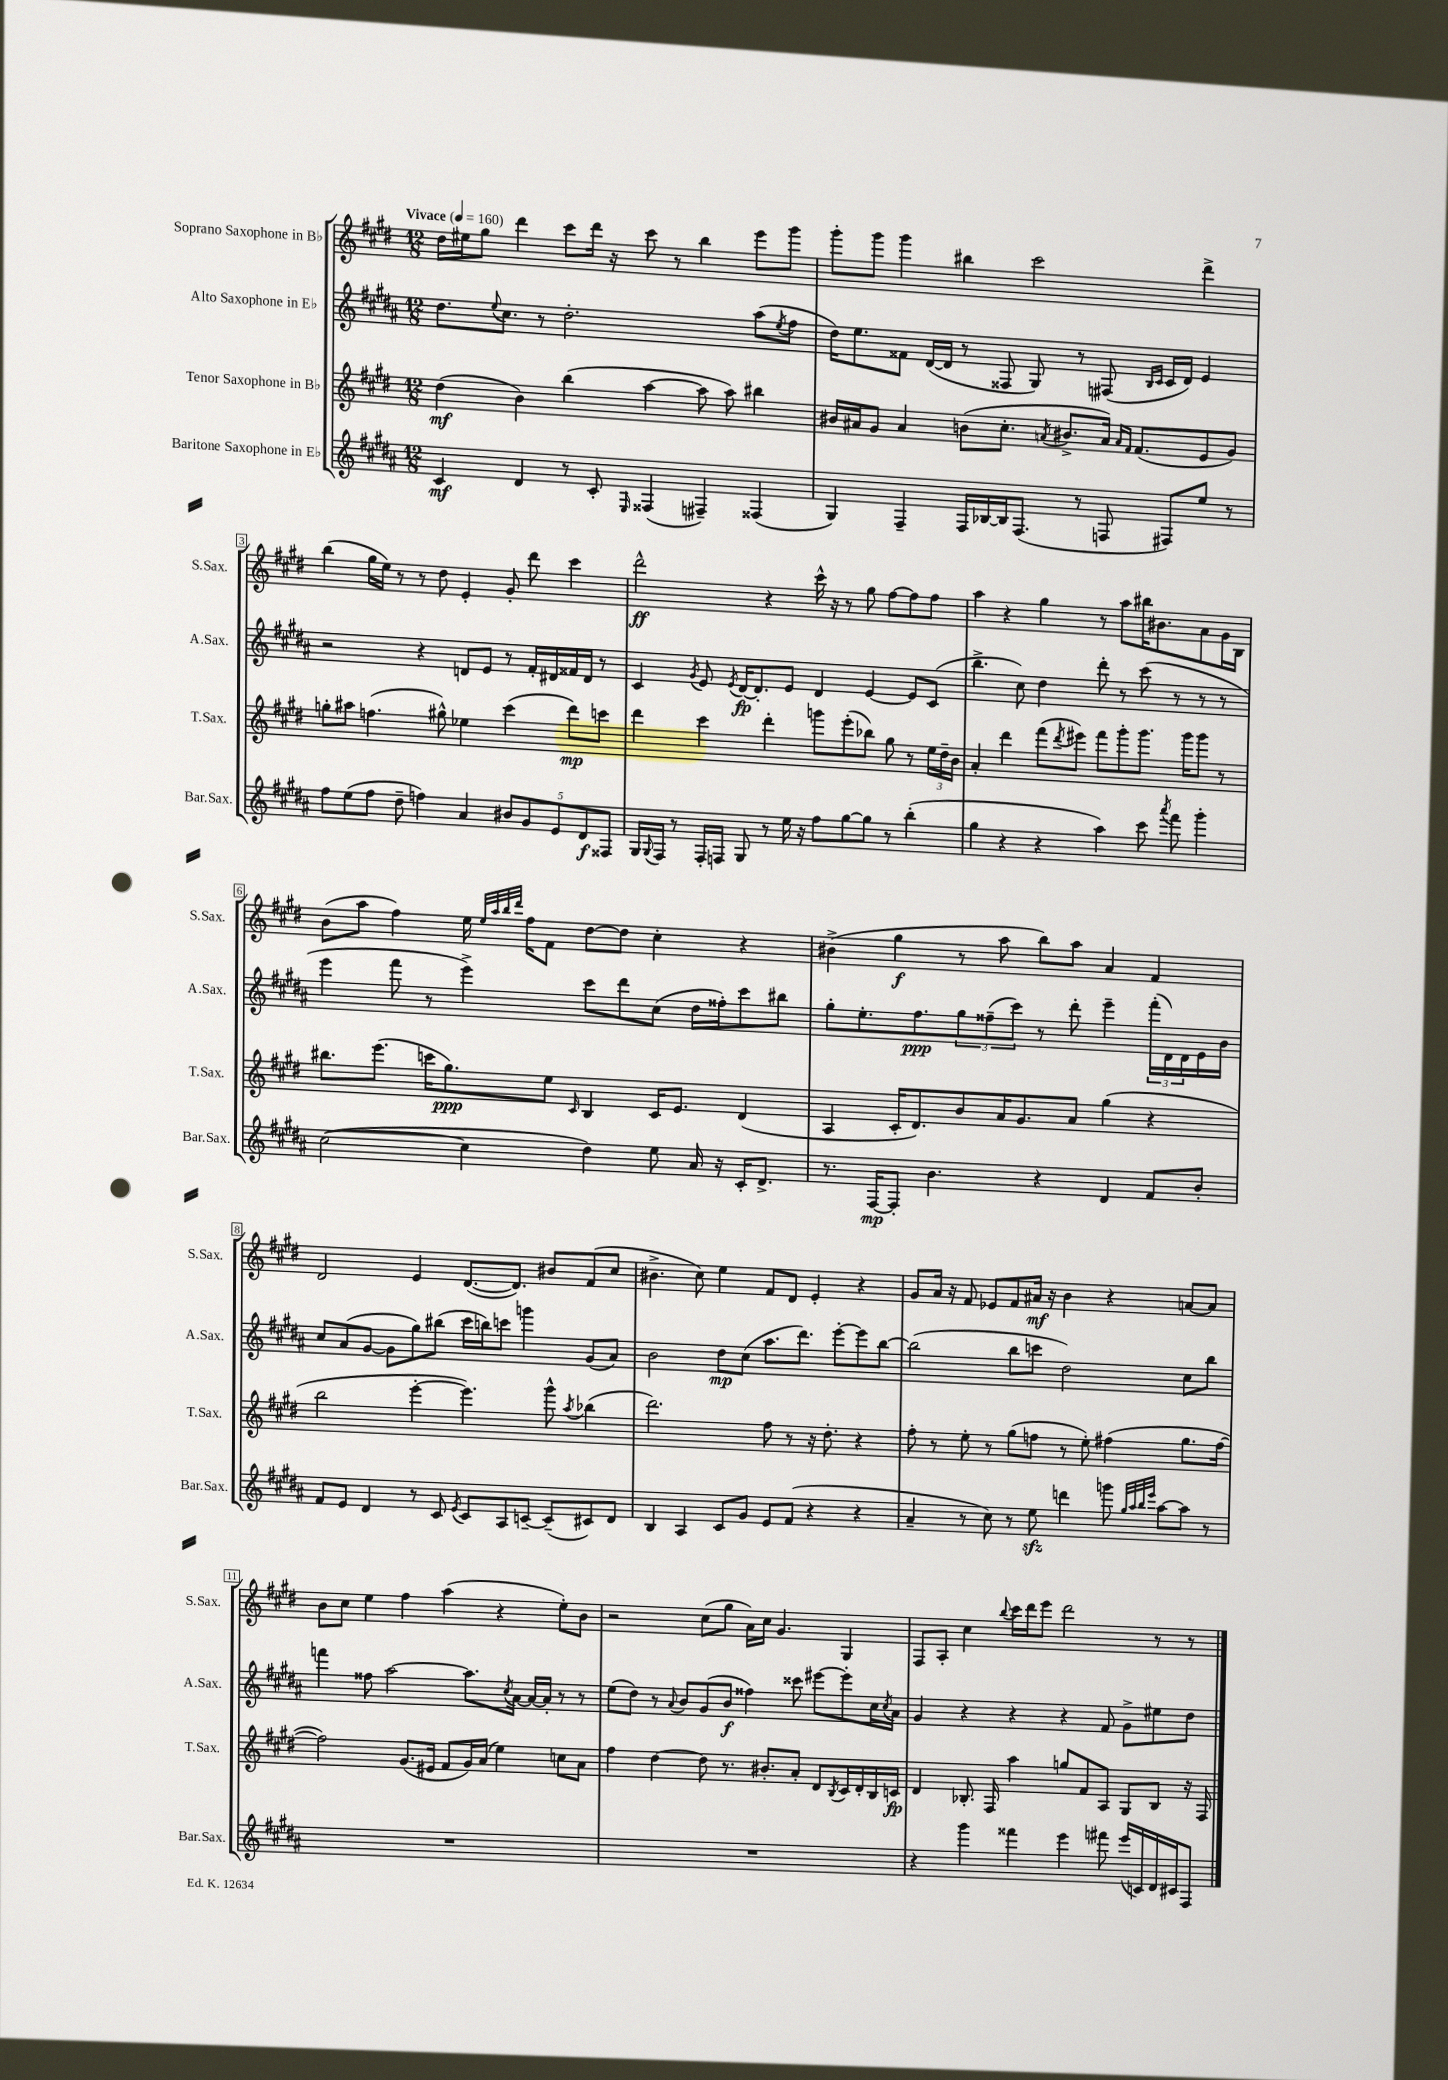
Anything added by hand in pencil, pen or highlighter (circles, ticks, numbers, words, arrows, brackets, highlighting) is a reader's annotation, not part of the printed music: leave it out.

**kern	**kern	**kern	**kern
*staff4	*staff3	*staff2	*staff1
*clefG2	*clefG2	*clefG2	*clefG2
*k[f#c#g#d#a#]	*k[f#c#g#d#]	*k[f#c#g#d#a#]	*k[f#c#g#d#]
*M12/8	*M12/8	*M12/8	*M12/8
*MM160	*MM160	*MM160	*MM160
4c#	(4dd#	8.dd#	16dd#
.	.	.	16ee#
.	.	.	8gg#
.	.	8qqee	.
.	.	8.cc#	.
4d#	4b)	.	4ddd#
.	.	8r	.
8r	(4bb	2.dd#'	8ccc#
8c#'	.	.	16ddd#
.	.	.	16r
16qqE	.	.	.
(4F##	[4aa	.	8ccc#
.	.	.	8r
4F#~)	8aa]	.	4bb
.	8aa)	.	.
(4F##	4bb#	(8aa#	8eee
.	.	8qee	.
.	.	8ff#	8ggg#
=	=	=	=
4G#)	16b#	16dd#)	8ggg#'
.	16a#	8.ee	.
.	8g#	.	8ggg#
4F#~	4a#	8f##	4ggg#
.	.	([16d#	.
.	.	16d#]	.
16F#	(8b	8r	4bb#
[16B-	.	.	.
16B-]	8.cc#'	8F##	.
(8.F#	.	.	.
.	.	8G#)	2ccc#
.	8qa	.	.
.	8.b#^	.	.
8r	.	8r	.
8F	16a)	(8F#	.
.	16qqa	.	.
.	16qqf#	.	.
.	(8.f#	.	.
.	.	16qqB	.
.	.	16qqc#	.
8F#)	.	16c#	.
.	.	16d#)	.
8ee	8e	4e	4ddd#^
8r	8g#)	.	.
=	=	=	=
8ff#	8gg'	2r	(4bb
(8ee	8aa#	.	.
8ff#	(4.ff	.	16gg#
.	.	.	16ee)
8dd#~	.	.	8r
4ff)	.	4r	8r
.	8gg#^^)	.	8dd#
4a#	4ee-	8d	4e'
.	.	8e	.
10b#	(4ccc#	8r	8g#'
10g#	.	.	.
.	.	16f#'	8ddd#
.	.	16d#	.
10e	.	.	.
.	8ddd#)	16f##	4ccc#
10d#	.	.	.
.	.	16d#	.
.	8ccc	8r	.
10F##	.	.	.
=	=	=	=
16G#	4ddd#	4c#	2ddd#^^
8qqG#	.	.	.
16F#	.	.	.
8r	.	.	.
.	.	8qg#	.
16F#'	4ccc#	8e	.
16F	.	.	.
.	.	8qe	.
8G#	.	[16d#	.
.	.	8.d#']	.
8r	4ddd#'	.	4r
16ee	.	8e	.
16r	.	.	.
8ff#	8ggg	4d#	16ccc#^^
.	.	.	16r
[8gg#	(8eee'	.	8r
8gg#]	8bb-)	[4e	8gg#
8r	8gg#	.	[8ff#
(4bb'	8r	8e]	8ff#]
.	24ee	(8c#	8ff#
.	24dd#~	.	.
.	24b	.	.
=	=	=	=
4gg#	4a'	4.bb^	4aa
4r	4ddd#	.	4r
.	.	8cc#)	.
4r	(8fff#	4dd#	4gg#
.	8qddd#	.	.
.	8eee#)	.	.
4aa#)	8fff#	8ddd#'	8r
.	8ggg#'	8r	8aa
8ccc#	8.ggg#	(8ccc#	16bb#
.	.	.	8.b#
8qaaa#	.	.	.
8fff#	.	8r	.
.	16ggg#	.	.
4ggg#'	8ggg#	8r	8a
.	8r	8r	16g#
.	.	.	16B
=	=	=	=
([2cc#	8.bb#	4eee	(8b
.	.	.	8aa
.	(8.eee	.	.
.	.	8fff#	4ff#)
.	16ccc	8r	.
.	8.gg#)	.	.
4cc#]	.	4eee^)	16ee
.	.	.	32qqee
.	.	.	32qqaa
.	.	.	32qqbb
.	.	.	32qqddd#
.	.	.	16ff#
.	8ee	.	8f#
.	16qqc#	.	.
4dd#)	4B	8ccc#	[8dd#
.	.	8ddd#	8dd#]
8ee	16c#	(8cc#	4cc#'
.	8.e	.	.
16a#	.	16dd#	.
16r	.	16ff##')	.
16c#'	(4d#	8ccc#	4r
8.d#^	.	.	.
.	.	8bb#	.
=	=	=	=
8.r	4A	8gg#'	(4b#^
.	.	8.ee'	.
[16F#	.	.	.
8F#']	16c#'	.	4gg#
.	8.d#)	8.ff#	.
4.b	.	.	.
.	8b	12gg#	8r
.	.	(12ff##~	.
.	16a	.	8aa
.	.	12ccc#)	.
.	8.g#	.	.
4r	.	8r	8bb)
.	8a	8ddd#'	8aa
4d#	(4gg#	4eee~	4a
8f#	4r	(24fff#'	4f#
.	.	24d#)	.
.	.	24d#	.
8b'	.	16e	.
.	.	16b	.
=	=	=	=
8f#	2bb	8cc#	2d#
8e	.	(8a#	.
4d#	.	[8g#	.
.	.	8g#]	.
8r	[4eee'	8gg#)	4e
8c#	.	(8bb#	.
8qe	.	.	.
8c#	4.eee])	16ccc#	([8.d#
.	.	16bb)	.
8A#	.	8ccc	.
.	.	.	8.d#])
[8c~	.	4ggg	.
(8c~]	8ggg#^^	.	8b#
.	8qaa	.	.
8c#)	(4bb-	(8g#	(8f#
8d#	.	8a#)	8cc#
=	=	=	=
4B	2.ddd#)	2b	4.b#^
4A#	.	.	.
.	.	.	8cc#)
8c#	.	8dd#	4ee
8g#	.	(8cc#	.
8e	8ff#	8.aa#	8f#
(8f#	8r	.	8d#
.	.	8.ddd#)	.
4r	16r	.	4e'
.	8.dd#'	.	.
.	.	[8eee'	.
4r	4r	8eee]	4r
.	.	[8bb	.
=	=	=	=
4a#~	8ff#'	(2bb]	8g#
.	8r	.	16a
.	.	.	16r
8r	8ee'	.	8f#
8cc#)	8r	.	8e-
8r	(8gg#	8bb	8f#
8ee	8ff	8ccc	16a#
.	.	.	16r
4ddd	8r	2dd#)	4b
.	8ee')	.	.
8ggg	(4ff#	.	4r
32qqgg#	.	.	.
32qqaa#	.	.	.
32qqbb	.	.	.
32qqeee	.	.	.
[8aa#	.	.	.
8aa#]	8.gg#	8cc#	[8a
8r	.	8bb	8a]
.	[16ff#	.	.
=	=	=	=
1.r	2ff#])	4fff	8b
.	.	.	8cc#
.	.	8ff##	4ee
.	.	[2aa#	.
.	(8.g#	.	4ff#
.	16e#	.	.
.	8f#	.	(4aa
.	16g#)	8.aa#]	.
.	(16a	.	.
.	4ee)	.	4r
.	.	8qcc#	.
.	.	[16a#	.
.	.	16a#_	.
.	.	16a#']	.
.	8cc	8r	8ee')
.	8a	8r	8b
=	=	=	=
1.r	4ff#	(8ee	2r
.	.	8dd#)	.
.	[4dd#	8r	.
.	.	8qqa#	.
.	.	8b	.
.	8dd#]	(8g#	(8cc#
.	8.r	8b	8gg#
.	.	4ff##)	16a)
.	8.b#'	.	16cc#
.	.	.	4.g#
.	8a'	8ccc##	.
.	8d#	[8eee#	.
.	8qB	.	.
.	16c#	8eee#']	4G#
.	16d#'	.	.
.	16B	16cc#	.
.	.	8qcc#	.
.	16c	16a#	.
=	=	=	=
4r	4d#	4g#	8F#
.	.	.	8A'
4ggg#	8.B-'	4r	4cc#
.	16F#	.	.
.	.	.	8qqbb
4fff##	4aa	4r	16ccc#
.	.	.	16ddd#
.	.	.	8eee
4eee	8gg	4r	2ddd#
.	8f#	.	.
8fff#	8A	8f#	.
(16eee	8G#	8g#^	.
16c)	.	.	.
16d#	8B-	8ee#	8r
16c#	.	.	.
8F#	16r	8dd#	8r
.	16F#	.	.
==	==	==	==
*-	*-	*-	*-
